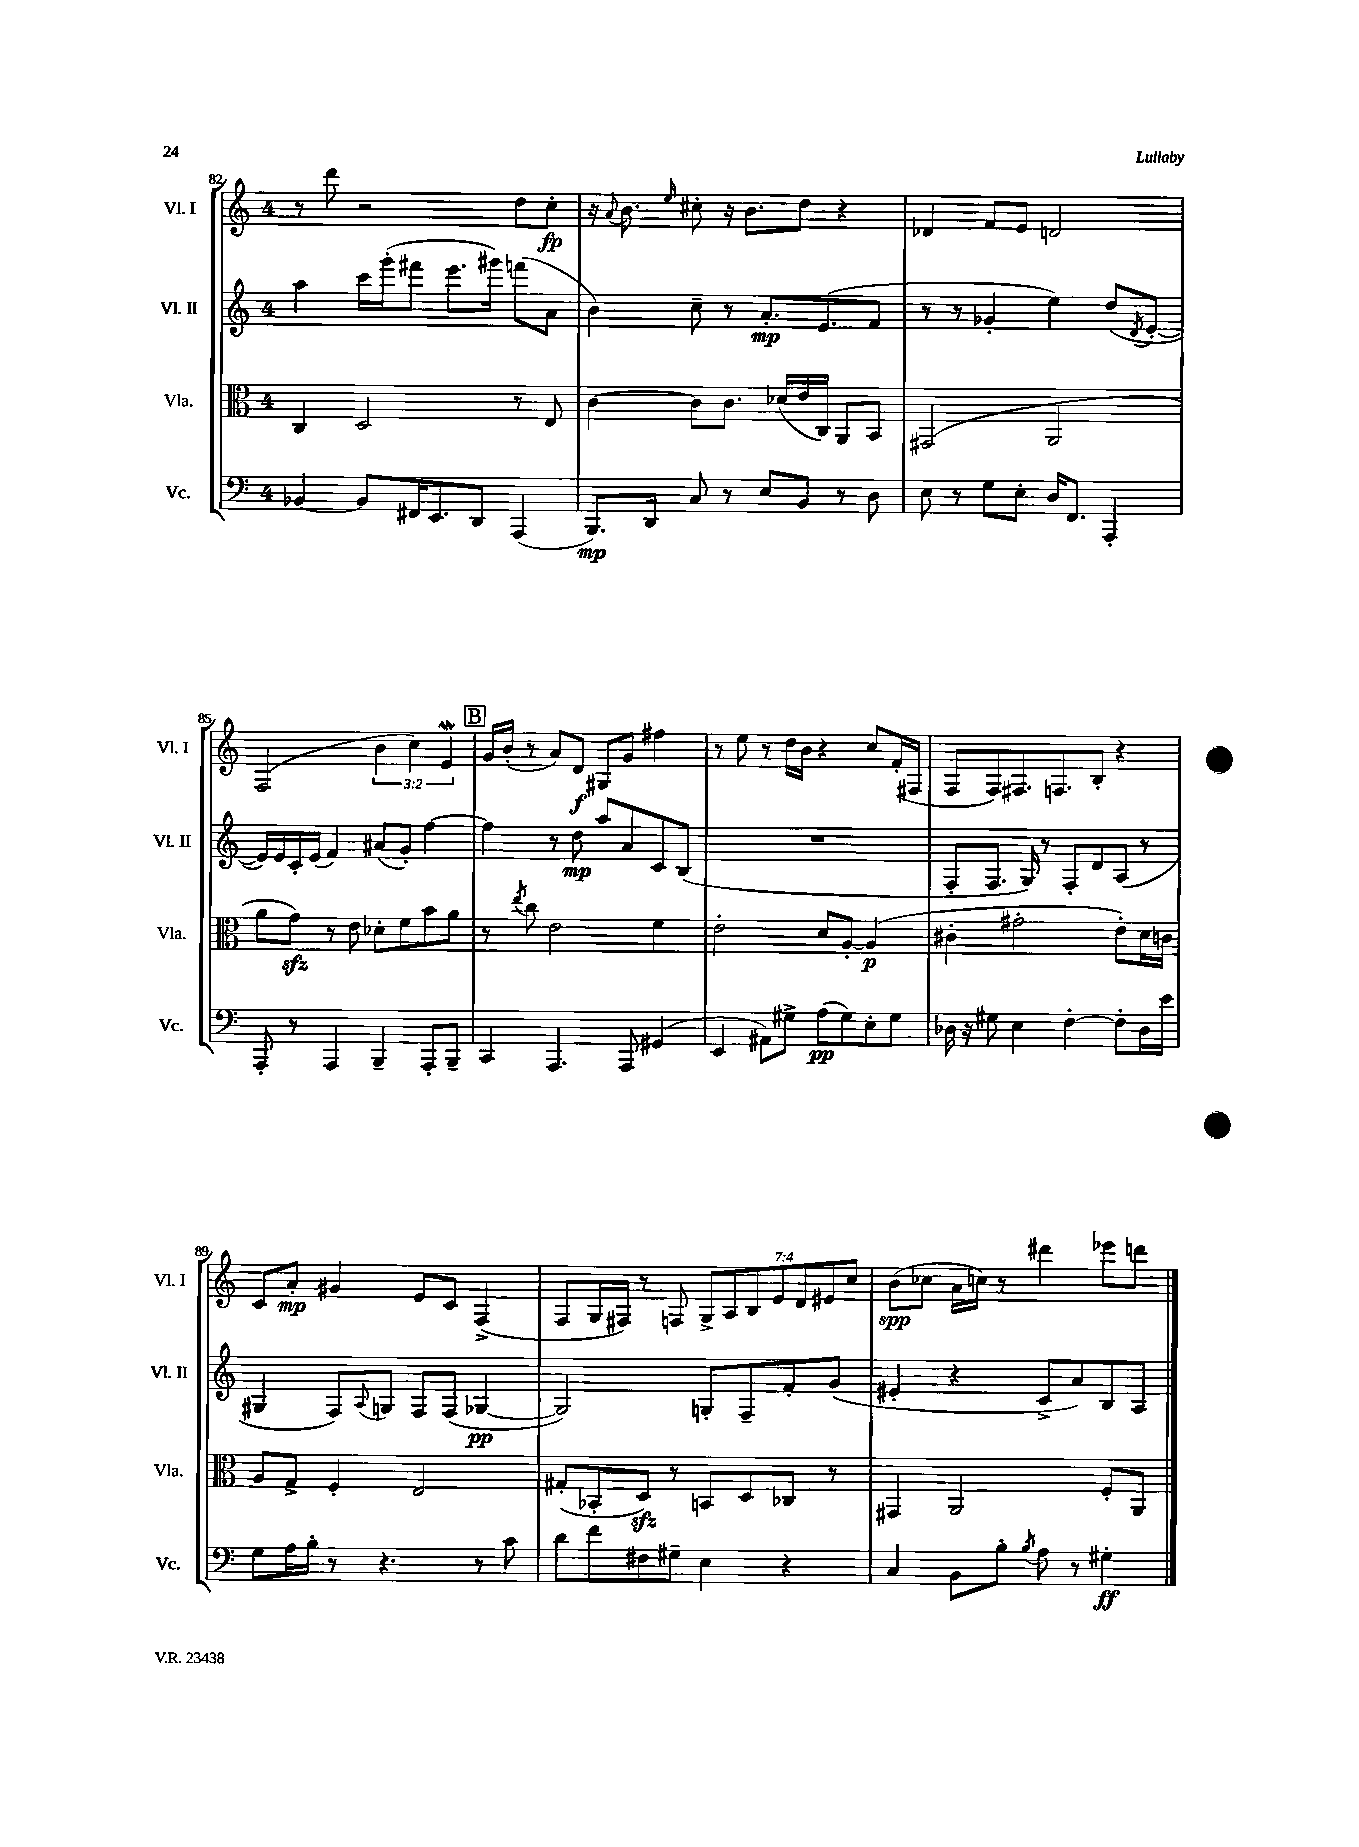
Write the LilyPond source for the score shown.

<<
\new StaffGroup <<
\new Staff = "s0" \with { instrumentName = "Vl. I" shortInstrumentName = "Vl. I" } {
    \clef treble \key c \major \once \override Staff.TimeSignature.style = #'single-digit \time 4/4 \override Staff.TupletNumber.text = #tuplet-number::calc-fraction-text
    r8 d'''8 r2 d''8 c''8-.\fp |
    r16 \appoggiatura { a'8 } b'8. \grace { e''16 } cis''8-. r16 b'8. d''8 r4 |
    des'4 f'8 e'8 d'2 |
    f2( \tuplet 3/2 { b'4 c''4) e'4\mordent } |
    \mark \markup { \box "B" } g'16 b'16-.( r8 a'8) d'8\f gis8 g'8 fis''4 |
    r8 e''8 r8 d''16 b'16 r4 c''8 f'16-.( fis16 |
    f8 f8) fis8. f8. b8-. r4 |
    c'8 a'8-.\mp gis'4 e'8 c'8 f4->( |
    f8 g16 fis16) r8 f8 \tuplet 7/4 { g8-> a8 b8 e'8 d'8 eis'8 c''8 } |
    b'8\spp( ces''8 a'16 c''16) r8 dis'''4 ees'''8 d'''8 \bar "|." |
}
\new Staff = "s1" \with { instrumentName = "Vl. II" shortInstrumentName = "Vl. II" } {
    \clef treble \key c \major \once \override Staff.TimeSignature.style = #'single-digit \time 4/4
    a''4 c'''16 g'''16-.( fis'''8 e'''8. gis'''16) f'''8( a'8 |
    b'4) c''8-- r8 a'8.-.\mp e'8.( f'8 |
    r8 r8 ges'4-. e''4) d''8( \acciaccatura { d'8 } e'8~-. |
    e'16) e'16 c'16-. e'16( f'4) ais'8( g'8-.) f''4~ |
    \mark \markup { \box "B" } f''4 r8 d''8\mp a''8 a'8 c'8 b8( |
    R1 |
    f8-. f8. g16) r8 f8-. d'8 a8( r8 |
    gis4 f8) \appoggiatura { a8 } g8 f8 f8( ges4~\pp |
    ges2) g8-. f8-- f'8-. g'8( |
    eis'4-. r4 c'8-> a'8) b8 a8 \bar "|." |
}
\new Staff = "s2" \with { instrumentName = "Vla." shortInstrumentName = "Vla." } {
    \clef alto \key c \major \once \override Staff.TimeSignature.style = #'single-digit \time 4/4
    c4 d2 r8 e8 |
    c'4~ c'8 c'8. des'16( e'16 c16) a,8 b,8 |
    gis,2( a,2 |
    a'8 g'8\sfz) r8 e'8 des'8-. f'8 b'8 a'8 |
    \mark \markup { \box "B" } r8 \acciaccatura { e''8 } c''8 e'2 f'4 |
    e'2-. d'8 a8~-. a4\p( |
    cis'4-. gis'2-. e'8-.) d'16 c'16 |
    a8 g8-> f4-. e2 |
    gis8-.( bes,8-. d8\sfz) r8 b,8 d8 ces8 r8 |
    gis,4 a,2 f8-. a,8 \bar "|." |
}
\new Staff = "s3" \with { instrumentName = "Vc." shortInstrumentName = "Vc." } {
    \clef bass \key c \major \once \override Staff.TimeSignature.style = #'single-digit \time 4/4
    bes,4~ bes,8 fis,16 e,8. d,8 a,,4( |
    b,,8.\mp) d,16 c8 r8 e8 b,8 r8 d8 |
    e8 r8 g8 e8-. d16 f,8. a,,4-. |
    a,,8-. r8 a,,4 b,,4-- a,,8-. b,,8-- |
    \mark \markup { \box "B" } c,4 a,,4. a,,8 gis,4( |
    e,4 ais,8) gis8-> a8\pp( gis8) e8-. gis8 |
    des16 r16 gis8 e4 f4~-. f8-. des16 e'16 |
    g8 a16 b16-. r8 r4. r8 c'8 |
    d'8 f'8 fis8 gis8-- e4 r4 |
    c4 b,8 b8-. \acciaccatura { b8 } a8 r8 gis4-.\ff \bar "|." |
}
>>
>>
\layout { \context { \Score currentBarNumber = #82 } }
